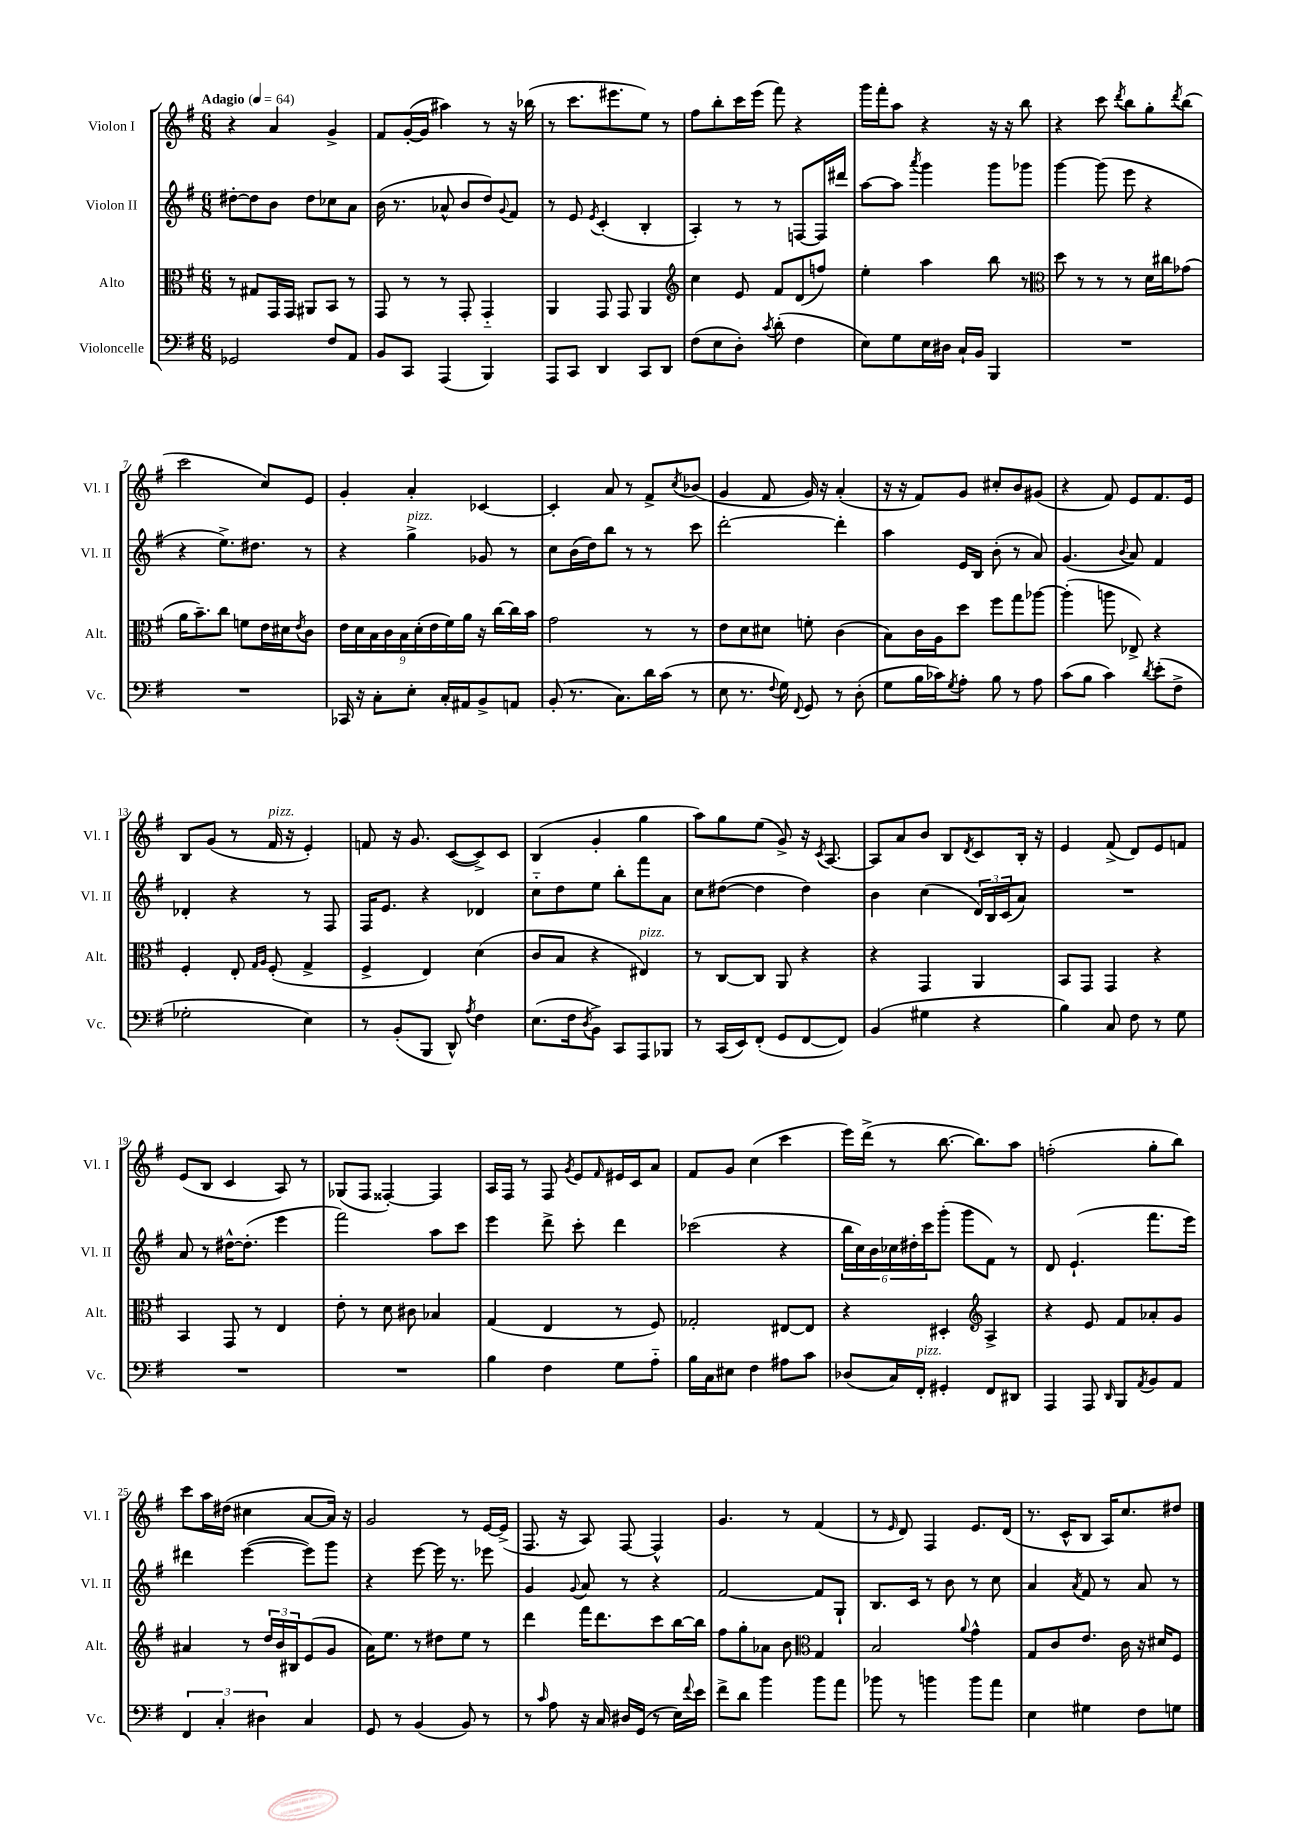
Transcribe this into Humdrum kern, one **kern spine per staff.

**kern	**kern	**kern	**kern
*staff4	*staff3	*staff2	*staff1
*clefF4	*clefC3	*clefG2	*clefG2
*k[f#]	*k[f#]	*k[f#]	*k[f#]
*M6/8	*M6/8	*M6/8	*M6/8
*MM64	*MM64	*MM64	*MM64
2GG-/	8r	[8dd#'\L	4r
.	8G#/L	8dd#\]	.
.	16GG/L	8b\J	4a/
.	16GG/JJ	.	.
.	8AA#/L	8dd#\L	.
8F#/L	8BB/J	8cc-\	4g^/
8AA/J	8r	8a\J	.
=	=	=	=
8BB/L	8GG/	(16b\	8f#/L
.	.	8.r	.
8CC/J	8r	.	([16g'/L
.	.	.	16g/]JJ
(4AAA/	8r	8a-^^/	4aa#\)
.	8GG'/	8b/L	.
4BBB/)	4GG'~/	8dd/)	8r
.	.	8qqg/	.
.	.	8f#/J	16r
.	.	.	(16bb-\
=	=	=	=
8AAA/L	4AA/	8r	8r
8CC/J	.	8e/	8.ccc\L
.	.	8qe/	.
4DD/	8GG/	(4c'/	.
.	.	.	8.eee#\
.	8GG/	.	.
8CC/L	4AA/	4B'/	8ee\J)
8DD/J	.	.	8r
=	=	=	=
*	*clefG2	*	*
(8F#\L	4cc\	4A'/)	8ff#\L
8E\	.	.	8bb'\
8D'\J)	8e/	8r	16ccc\L
.	.	.	(16eee\JJ
8qc/	.	.	.
(8d'\	8f#/L	8r	8fff#\)
4F#\	(8d/	[8F/L	4r
.	8ff/J)	16F/]L	.
.	.	16ddd#/JJ	.
=	=	=	=
8E\L)	4ee'\	[8aa\L	16ggg\LL
.	.	.	16fff#'\J
8G\	.	8aa\]J	8aa\J
.	.	8qaaa/	.
16E\L	4aa\	4ggg\	4r
16D#\JJ	.	.	.
16C`/LL	.	.	.
16BB/JJ	.	.	.
4BBB/	8bb\	8ggg\L	16r
.	.	.	16r
.	8r	8ggg-\J	8bb\
=	=	=	=
*	*clefC3	*	*
2.r	8dd\	[4ggg\	4r
.	8r	.	.
.	8r	(8ggg\]	8ccc\
.	.	.	8qddd/
.	8r	8eee\	8bb\L
.	16d\LL	4r	8gg'\
.	16cc#\J	.	.
.	.	.	8qddd/
.	(8g-\J	.	(8bb\J
=	=	=	=
2.r	16a\LK	4r	2ccc\
.	8.b~\)	.	.
.	8cc\J	8.ee^\L)	.
.	8f\L	.	.
.	.	8.dd#\J	.
.	16e\L	.	8cc/L)
.	16d#\J	.	.
.	8qe/	.	.
.	8c\J	8r	8e/J
=	=	=	=
16CC-/	18e\LL	4r	4g'/
.	18d\	.	.
16r	.	.	.
.	18B\	.	.
8C'\L	.	.	.
.	18c\	.	.
.	18B\	.	.
8E'\J	.	4gg^\	4a'/
.	(18d'\	.	.
.	18e\	.	.
16C'/LL	.	.	.
.	18f#\)	.	.
16AA#/J	.	.	.
.	18a\JJ	.	.
8BB^/	16r	8g-/	[4c-/
.	[16cc\LL	.	.
8AA/J	16cc\]	8r	.
.	16b\JJ	.	.
=	=	=	=
(8BB'/	2g\	8cc\L	4c-'/]
8.r	.	(16b\L	.
.	.	16dd\J)	.
.	.	8bb\J	8a/
8.C\L)	.	.	.
.	.	8r	8r
16d\L	8r	8r	8f#^/L
(16c\JJ	.	.	.
.	.	.	8qcc/
8r	8r	8ccc\	(8b-/J
=	=	=	=
8E\	8e\L	[2ddd'\	4g/
8.r	8d\	.	.
.	8d#\J	.	8f#/
8qqF#/	.	.	.
16G\)	.	.	.
8qqFF#/	.	.	.
8GG/	8f'\	.	16g/)
.	.	.	16r
8r	(4c\	4ddd'\]	(4a'/
(8D'\	.	.	.
=	=	=	=
8G\L	8B\L)	4aa\	16r
.	.	.	16r
16B\L	16c\L	.	8f#/L)
16c-\J)	16A\J	.	.
8qG/	.	.	.
8A'\J	8dd\J	16e/LL	8g/J
.	.	16B/JJ	.
8B\	8ff#\L	(8b'\	8cc#'/L
8r	8gg\	8r	8b/
8A\	[8aa-\J	8a/)	(8g#/J
=	=	=	=
(8c\L	(4aa-'\]	(4.g/	4r
8B\J	.	.	.
4c\)	8aa\	.	8f#/)
.	.	8qqb/	.
.	8E-^/)	8a/)	8e/L
8qd/	.	.	.
(8e'\L	4r	4f#/	8.f#/
8F#^\J	.	.	.
.	.	.	16e/Jk
=	=	=	=
2G-'\	4F#'/	4d-'/	8B/L
.	.	.	(8g/J
.	8E'/	4r	8r
.	16qqG/LL	.	.
.	16qqA/JJ	.	.
.	(8F#'/	.	16f#/
.	.	.	16r
4E\)	4G^/	8r	4e'/)
.	.	8F#/	.
=	=	=	=
8r	4F#^/	16F#/LK	8f/
.	.	8.e/J	.
(8BB'/L	.	.	16r
.	.	.	8.g/
8BBB/J	4E/)	4r	.
8DD^^/)	.	.	([8c/L
8qA/	.	.	.
4F#\	(4d\	4d-/	8c^/])
.	.	.	8c/J
=	=	=	=
(8.E\L	8c/L	8cc'~\L	(4B/
.	8B/J	8dd\	.
16F#\k	.	.	.
8qD/	.	.	.
8BB^\J)	4r	8ee\J	4g'/
8CC/L	.	8bb'\L	.
8AAA/	4E#/)	8fff#\	4gg\
8BBB-/J	.	8a\J	.
=	=	=	=
8r	8r	8cc\L	8aa\L)
(16CC/LL	[8C/L	([8dd#\J	8gg\
16EE/J)	.	.	.
(8FF#'/J	8C/]J	4dd#\]	(8ee\J
8GG/L	8AA/	.	8g^/)
[8FF#/	4r	4dd#\)	16r
.	.	.	8qc/
.	.	.	[8.A/
8FF#/]J)	.	.	.
=	=	=	=
(4BB/	4r	4b\	8A/]L
.	.	.	8a/
4G#\	4GG/	(4cc\	8b/J
.	.	.	8B/L
.	.	.	8qd/
4r	4AA/	24d/LL)	8c/
.	.	24B/	.
.	.	(24c/J	.
.	.	8a/J)	16B'/Jk
.	.	.	16r
=	=	=	=
4B\)	8BB/L	2.r	4e/
.	8GG/J	.	.
8C/	4GG/	.	(8f#^/
8F#\	.	.	8d/L)
8r	4r	.	8e/
8G\	.	.	8f/J
=	=	=	=
2.r	4BB/	8a/	(8e/L
.	.	8r	8B/J
.	8GG/	[16dd#^^\LK	4c/
.	.	(8.dd#'\]J	.
.	8r	.	.
.	4E/	4eee\	8A/)
.	.	.	8r
=	=	=	=
2.r	8e'\	2fff#\)	(8G-/L
.	8r	.	8F#/J
.	8d\	.	[4F##'/)
.	8c#\	.	.
.	4B-/	8aa\L	4F##/]
.	.	8ccc\J	.
=	=	=	=
4B\	(4G/	4eee\	16A/LL
.	.	.	16F#/JJ
.	.	.	8r
4F#\	4E/	8ddd^\	8F#/
.	.	.	8qg/
.	.	8ccc'\	8e/L
.	.	.	16qqf#/
8G\L	8r	4ddd\	16e#/L
.	.	.	16c/J
8A'~\J	8F#/)	.	8a/J
=	=	=	=
16B\LL	2G-'/	(2ccc-\	8f#/L
16C\J	.	.	.
8E#\J	.	.	8g/J
4F#\	.	.	(4cc\
8A#\L	[8E#/L	4r	4ccc\
8c\J	8E#/]J	.	.
=	=	=	=
(8D-/L	4r	24bb\LL	16eee\LL)
.	.	24cc\)	.
.	.	.	(16ddd^\JJ
.	.	24b\	.
16C/L)	.	24cc-\	8r
.	.	24dd#'\	.
16FF#'/JJ	.	.	.
.	.	24ccc\J	.
4GG#'/	4D#'/	(8ggg'\J	[8.bb\
.	.	8ggg\L	.
.	.	.	8.bb\]L)
*	*clefG2	*	*
8FF#/L	4A^/	8f#\J)	.
8DD#/J	.	8r	8aa\J
=	=	=	=
4AAA/	4r	8d/	(2ff'\
.	.	(4.e`/	.
8AAA/	8e/	.	.
16qqDD/	.	.	.
8BBB/L	8f#/L	.	.
8qAA/	.	.	.
8BB/	8a-'/	8.fff#\L	8gg'\L
8AA/J	8g/J	.	8bb\J)
.	.	16eee\Jk)	.
=	=	=	=
6FF#/	4a#/	4ddd#\	8ccc\L
.	.	.	16aa\L
6C'/	.	.	.
.	.	.	(16dd#\JJ
.	8r	([4eee\	4cc#\
6D#\	.	.	.
.	24dd/LL	.	.
.	24b/	.	.
.	24B#/J	.	.
4C/	(8e/	8eee\]L)	[8a/L
.	8g/J	8ggg\J	16a/]Jk)
.	.	.	16r
=	=	=	=
8GG/	16a\LK)	4r	2g/
.	8.ee\J	.	.
8r	.	.	.
(4BB/	8r	[8eee\	.
.	8dd#\L	16eee\]	.
.	.	8.r	.
8BB/)	8ee\J	.	8r
8r	8r	8eee-\	[16e/LL
.	.	.	(16e^/]JJ
=	=	=	=
8r	4ddd\	4g/	8.F#/
16qqc/	.	.	.
8A\	.	.	.
.	.	.	16r
.	.	8qqg/	.
16r	16fff#\LK	8a/	8A/)
16C/	8.ddd\	.	.
16D#/LL	.	8r	[8F#/
(16GG/JJ	.	.	.
8r	8ccc\	4r	4F#^^/]
16E\LL)	[16bb\L	.	.
8qqf#/	.	.	.
16e\JJ	16bb\]JJ	.	.
=	=	=	=
8f#^\L	8ff#\L	[2f#/	4.g/
8d\J	8gg'\	.	.
4b\	8a-\J	.	.
.	8b\	.	8r
*	*clefC3	*	*
8b\L	4G/	8f#/]L	(4f#/
8a\J	.	8G`/J	.
=	=	=	=
8b-\	2B/	8.B/L	8r
.	.	.	16qqe/
8r	.	.	8d/)
.	.	16c/Jk	.
4b\	.	8r	4F#/
.	.	8b\	.
.	8qqa/	.	.
8b\L	4g^^\	8r	8.e/L
8a\J	.	8cc\	.
.	.	.	(16d/Jk
=	=	=	=
4E\	8G/L	4a/	8.r
.	8c/	.	.
.	.	.	16c^^/LK
.	.	8qa/	.
4G#\	8.e/J	8f#/	8B/J
.	.	8r	16A/LK)
.	16c\	.	8.cc/
8F#\L	16r	8a/	.
.	16d#/LK	.	.
8G\J	8F#/J	8r	8dd#/J
==	==	==	==
*-	*-	*-	*-
